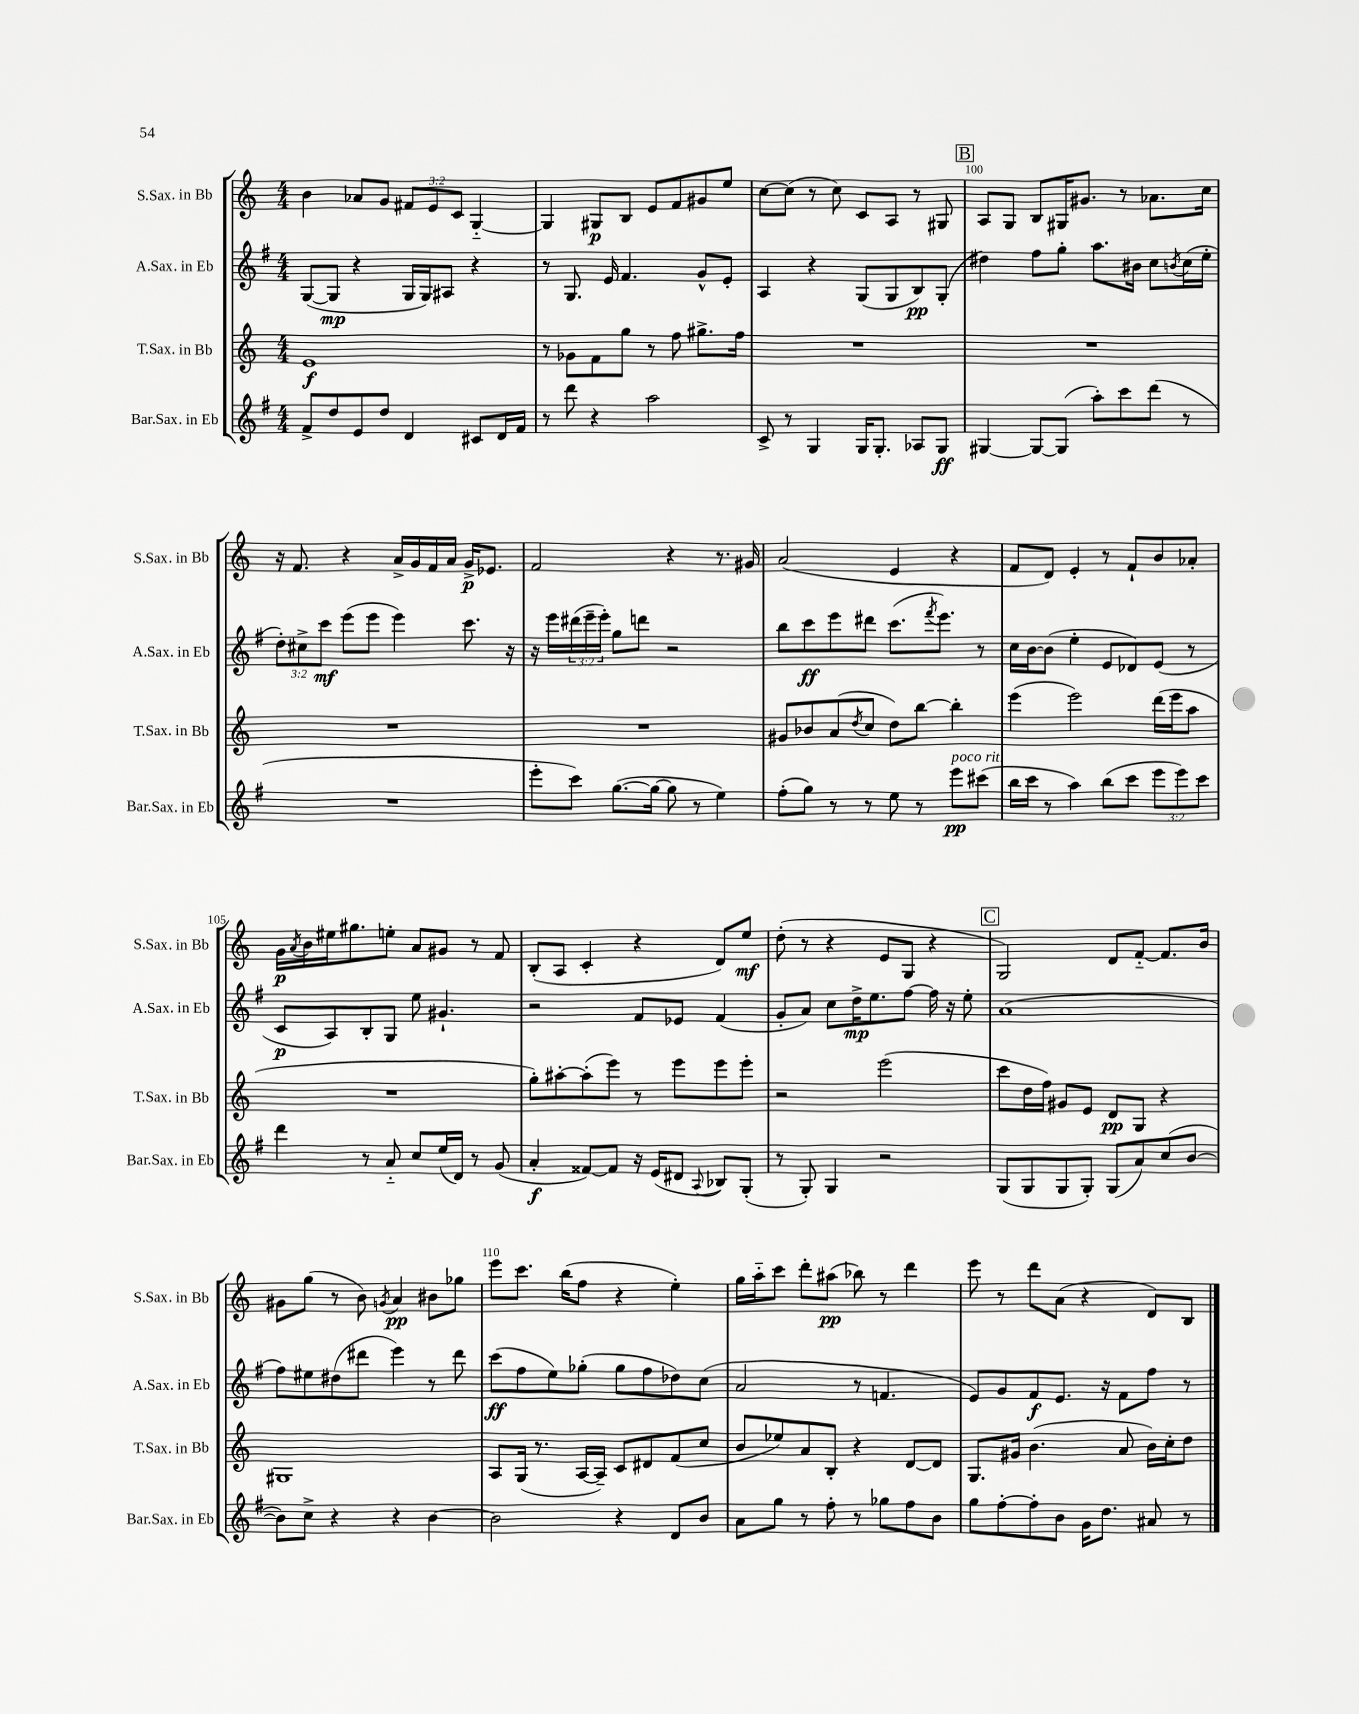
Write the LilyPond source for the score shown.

<<
\new StaffGroup <<
\new Staff = "s0" \with { instrumentName = "S.Sax. in Bb" shortInstrumentName = "S.Sax. in Bb" } {
    \clef treble \key c \major \numericTimeSignature \time 4/4 \override Staff.TupletNumber.text = #tuplet-number::calc-fraction-text
    b'4 aes'8 g'8 \tuplet 3/2 { fis'8 e'8 c'8 } g4~-_ |
    g4 gis8\p b8 e'8 f'8 gis'8 e''8 |
    c''8~ c''8( r8 c''8) c'8 a8 r8 gis8 |
    \mark \markup { \box "B" } a8 g8 b8 gis16 gis'8. r8 aes'8. c''16 |
    r16 f'8. r4 a'16-> g'16 f'16 a'16 g'16->\p ees'8. |
    f'2 r4 r8. gis'16 |
    a'2( e'4 r4 |
    f'8 d'8) e'4-. r8 f'8-! b'8 aes'8-. |
    g'16\p \acciaccatura { a'8 } b'16 eis''16 gis''8. e''8-. a'8 gis'8 r8 f'8 |
    b8-.( a8 c'4-. r4 d'8) e''8\mf |
    d''8-.( r8 r4 e'8 g8 r4 |
    \mark \markup { \box "C" } g2) d'8 f'8~-_ f'8. b'16 |
    gis'8 g''8( r8 b'8) \acciaccatura { g'8 } a'4\pp bis'8 ges''8 |
    e'''8 c'''8. b''16( f''8 r4 e''4-.) |
    g''16 a''16-_ c'''8 d'''8-. ais''8\pp( bes''8) r8 d'''4 |
    e'''8 r8 d'''8 a'8( r4 d'8) b8 \bar "|." |
}
\new Staff = "s1" \with { instrumentName = "A.Sax. in Eb" shortInstrumentName = "A.Sax. in Eb" } {
    \clef treble \key g \major \numericTimeSignature \time 4/4 \override Staff.TupletNumber.text = #tuplet-number::calc-fraction-text
    g8~( g8\mp r4 g16 g16) ais8 r4 |
    r8 g8. e'16 fis'4. g'8-^ e'8-. |
    a4 r4 g8( g8 b8\pp) g8-.( |
    \mark \markup { \box "B" } dis''4) fis''8 g''8-. a''8. bis'16 c''8 \acciaccatura { b'8 } c''16( e''16-. |
    \tuplet 3/2 { d''8-.) cis''8-> c'''8\mf } e'''8( e'''8 e'''4) c'''8. r16 |
    r16 e'''16 \tuplet 3/2 { dis'''16( e'''16-- e'''16-.) } g''8 d'''8 r2 |
    b''8 c'''8\ff e'''8 dis'''8 c'''8.( \acciaccatura { fis'''8 } e'''8.) r8 |
    c''16 b'16~ b'8( e''4-. e'8 des'8) e'8( r8 |
    c'8\p a8) b8-. g8 e''8 gis'4.-! |
    r2 fis'8 ees'8 fis'4( |
    g'8-. a'8) c''8 d''16->\mp e''8. fis''8~ fis''16 r16 e''8-. |
    \mark \markup { \box "C" } a'1( |
    fis''8) eis''8 dis''8( dis'''8 e'''4) r8 dis'''8 |
    c'''8\ff( fis''8 e''8) ges''8-.( ges''8 fis''8 des''8) c''8( |
    a'2 r8 f'4. |
    e'8) g'8 fis'8\f e'8. r16 fis'8 fis''8 r8 \bar "|." |
}
\new Staff = "s2" \with { instrumentName = "T.Sax. in Bb" shortInstrumentName = "T.Sax. in Bb" } {
    \clef treble \key c \major \numericTimeSignature \time 4/4
    e'1\f |
    r8 ges'8 f'8 g''8 r8 f''8 gis''8.-> f''16 |
    R1 |
    \mark \markup { \box "B" } R1 |
    R1 |
    R1 |
    gis'8 bes'8 a'8( \acciaccatura { d''8 } c''8 d''8) b''8~ b''4-. |
    e'''4( e'''2) d'''16( e'''16 a''8 |
    R1 |
    g''8-.) ais''8~-. ais''8-.( e'''8) r8 e'''8 e'''8 e'''8-. |
    r2 e'''2( |
    \mark \markup { \box "C" } c'''8 d''16 f''16) gis'8 e'8 d'8\pp g8 r4 |
    gis1 |
    a8 g16( r8. a16~ a16--) c'8 dis'8 f'8( c''8 |
    b'8 ees''8) a'8 b8-. r4 d'8~ d'8 |
    g8. gis'16 b'4.( a'8 b'16) c''16-. d''8 \bar "|." |
}
\new Staff = "s3" \with { instrumentName = "Bar.Sax. in Eb" shortInstrumentName = "Bar.Sax. in Eb" } {
    \clef treble \key g \major \numericTimeSignature \time 4/4 \override Staff.TupletNumber.text = #tuplet-number::calc-fraction-text
    fis'8-> d''8 e'8 d''8 d'4 cis'8 d'16 fis'16 |
    r8 d'''8 r4 a''2 |
    c'8-> r8 g4 g16 g8.-. aes8 g8\ff |
    \mark \markup { \box "B" } gis4~ gis8~ gis8( a''8-.) c'''8 d'''8( r8 |
    R1 |
    e'''8-. c'''8) g''8.~( g''16~ g''8 r8 e''4) |
    fis''8-.( g''8) r8 r8 e''8 r8 e'''8\pp^\markup { \italic "poco rit." } cis'''8( |
    b''16 c'''16 r8 a''4) b''8( c'''8 \tuplet 3/2 { e'''8 e'''8) c'''8 } |
    d'''4 r8 a'8-_ c''8 e''16( d'16) r8 g'8( |
    a'4-.\f fisis'8~) fisis'8 r16 e'16( dis'8 \appoggiatura { a8 } bes8) g8-.( |
    r8 g8-.) g4 r2 |
    \mark \markup { \box "C" } g8( g8 g8 g8-.) g8( a'8) c''8( b'8~ |
    b'8) c''8-> r4 r4 b'4~ |
    b'2 r4 d'8 b'8 |
    a'8 g''8 r8 fis''8-. r8 ges''8 fis''8 b'8 |
    g''8 fis''8~-. fis''8-. b'8 g'16 d''8. ais'8 r8 \bar "|." |
}
>>
>>
\layout { \context { \Score currentBarNumber = #97 \override BarNumber.break-visibility = ##(#f #t #t) barNumberVisibility = #(every-nth-bar-number-visible 5) } }
